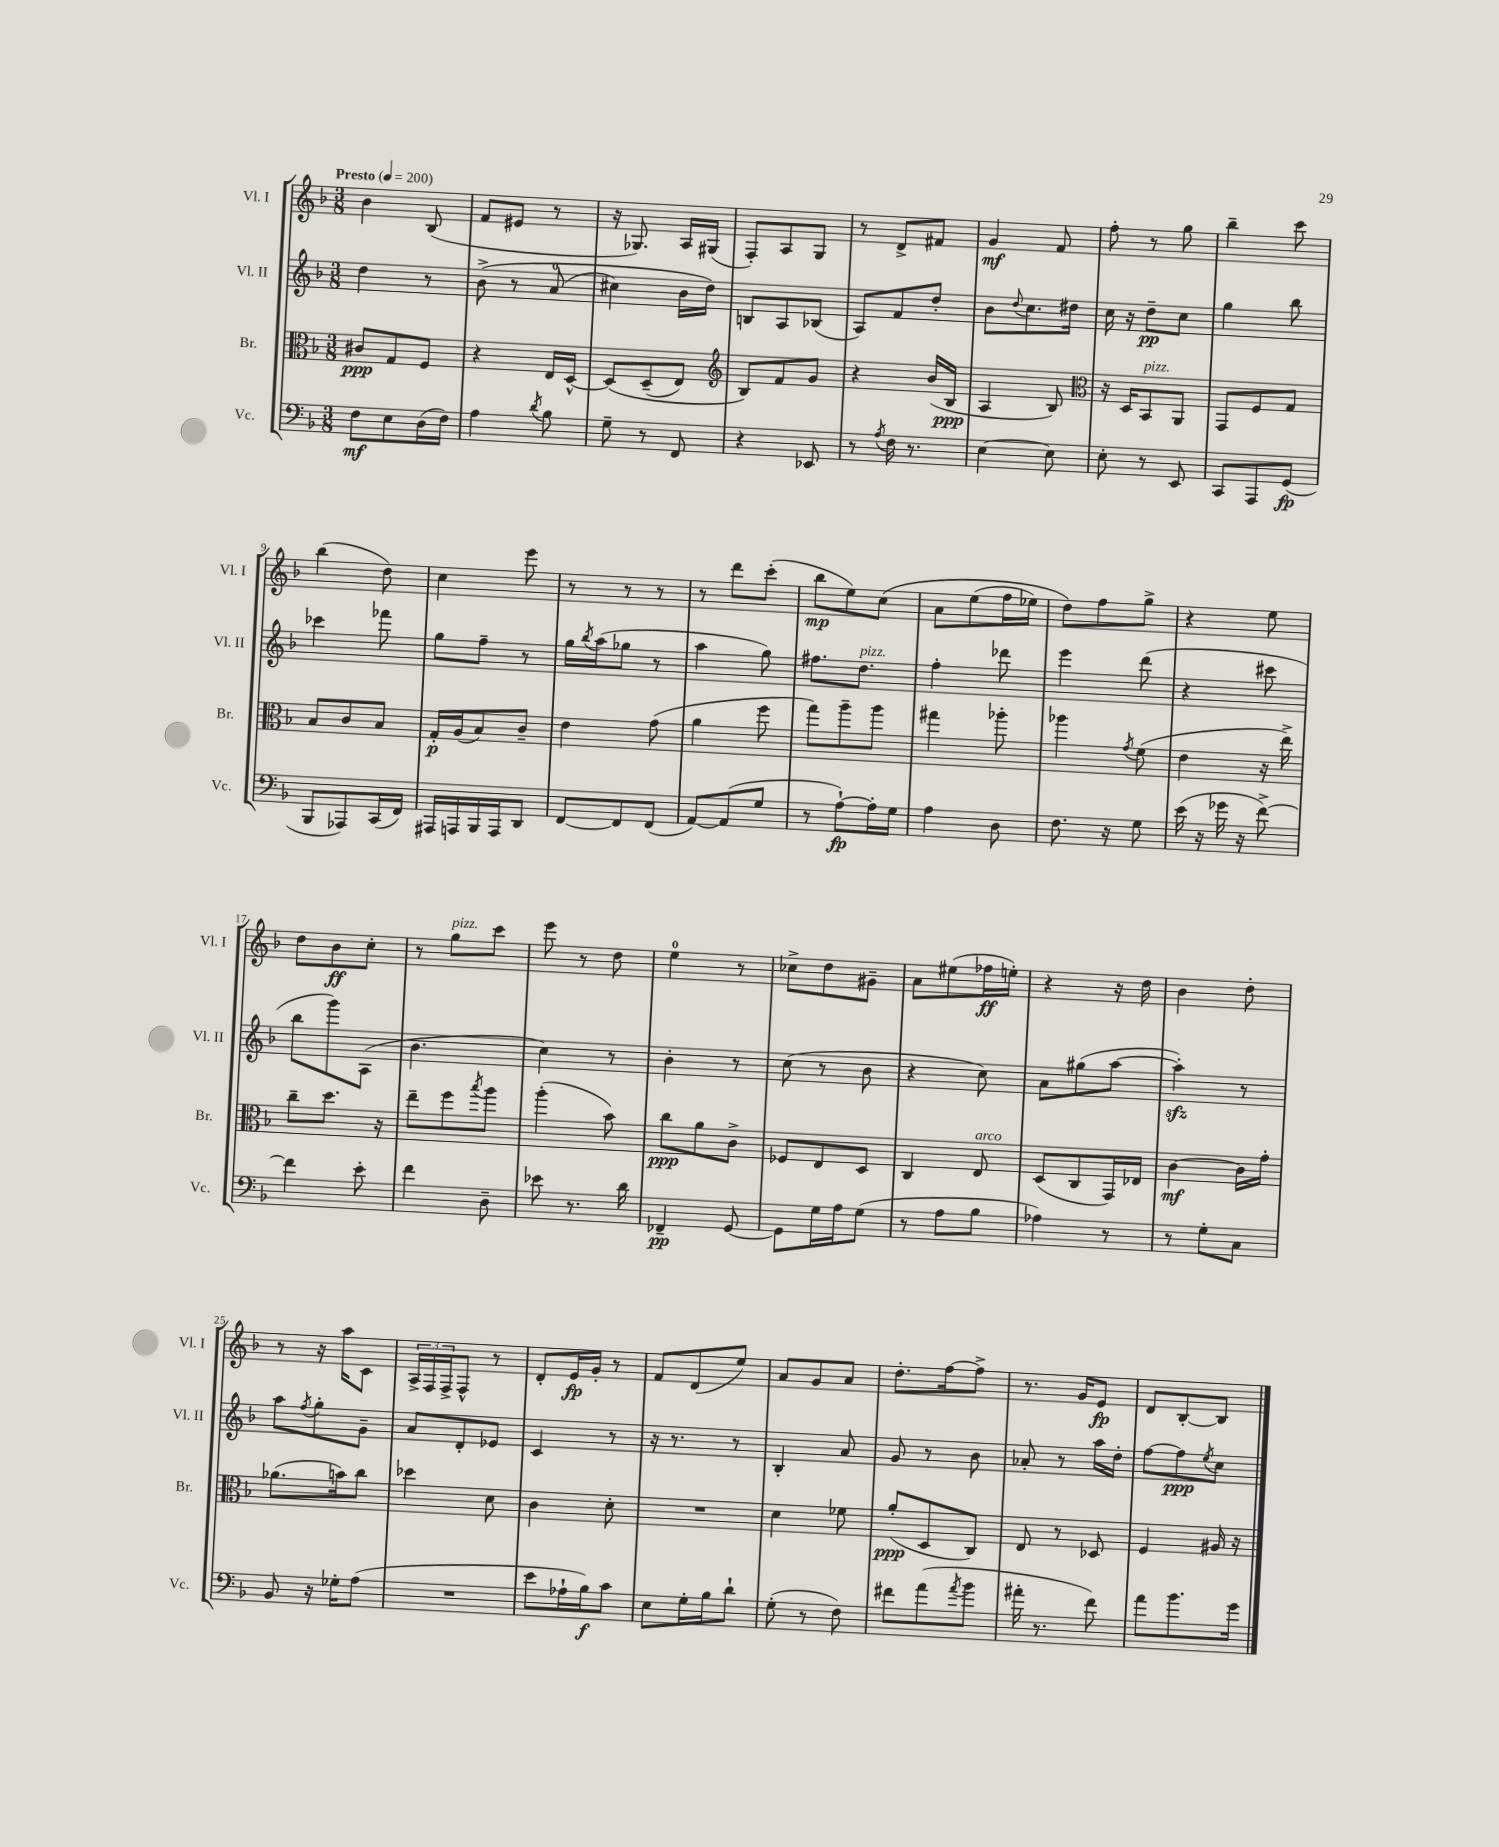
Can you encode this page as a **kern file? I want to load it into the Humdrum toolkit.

**kern	**kern	**kern	**kern
*staff4	*staff3	*staff2	*staff1
*clefF4	*clefC3	*clefG2	*clefG2
*k[b-]	*k[b-]	*k[b-]	*k[b-]
*M3/8	*M3/8	*M3/8	*M3/8
*MM200	*MM200	*MM200	*MM200
8F\L	8c#/L	4dd\	4b-\
8E\	8G/	.	.
(16D\L	8F/J	8r	(8B-/
16F\JJ)	.	.	.
=	=	=	=
4A\	4r	&(8b-^\	8f/L
.	.	8r	8e#/J
8qd/	.	.	.
8B-\	16E/LL	(8a/	8r
.	[16D^^/JJ	.	.
=	=	=	=
8G~\	&(8D/]L	4cc#\)	16r
.	.	.	8.G-/)
8r	(8D~/	.	.
8FF/	8E/J)	16b-\LL	16A/LL
.	.	16dd\JJ&)	(16G#/JJ
=	=	=	=
*	*clefG2	*	*
4r	8B-/L&)	8B/L	8F'/L)
.	8f/	8A/	8A/
8EE-/	8g/J	(8B-/J	8G/J
=	=	=	=
8r	4r	8A/L)	8r
8qA/	.	.	.
16F\	.	8f/	8d^/L
8.r	.	.	.
.	(16b-/LL	8dd'/J	8f#/J
.	16B-/JJ	.	.
=	=	=	=
[4E\	4A/	8b-\L	4g/
.	.	8qqdd/	.
.	.	8.cc\	.
8E\]	8B-/)	.	8f/
.	.	16dd#\Jk	.
=	=	=	=
*	*clefC3	*	*
8E'\	16r	16cc\	8ff'\
.	16D/LK	16r	.
8r	8BB-/	8dd~\L	8r
8EE/	8AA/J	8cc\J	8gg\
=	=	=	=
8CC/L	8GG/L	4gg\	4bb-~\
8AAA/	8F/	.	.
(8GG/J	8G/J	8bb-\	8ccc\
=	=	=	=
8BBB-/L	8B-/L	4ccc-\	(4bb-\
8AAA-/)	8c/	.	.
(16CC/L	8B-/J	8fff-\	8dd\)
16FF/JJ)	.	.	.
=	=	=	=
16AAA#/LL	16G'/LL	8gg\L	4cc\
16AAA/	(16A/J	.	.
16BBB-/	8B-/)	8ff~\J	.
16AAA/J	.	.	.
8DD/J	8c~/J	8r	8eee\
=	=	=	=
[8FF/L	4e\	16gg\LL	8r
.	.	8qbb-/	.
.	.	(16aa\J	.
8FF/]	.	8gg-\J	8r
(8FF/J	(8g\	8r	8r
=	=	=	=
[8AA/L)	4a\	4aa\	8r
(8AA/]	.	.	8ddd\L
8G/J	8ff\	8gg\)	(8ccc'\J
=	=	=	=
8r	8gg\L)	8.ff#\L	8bb-\L
[8A`\L)	8aa~\	.	8ee\)
.	.	8.dd\J	.
16A'\]L	8aa\J	.	&(8cc\J
16G\JJ	.	.	.
=	=	=	=
4A\	4gg#\	4ff'\	8a\L
.	.	.	(8ee\
8D\	8aa-'\	8ddd-\	16ff\L
.	.	.	16ee-\JJ)
=	=	=	=
8.F\	4aa-\	4eee\	8dd\L&)
.	.	.	8ff\
16r	.	.	.
.	8qg/	.	.
8G\	(8f\	(8ddd\	8gg^\J
=	=	=	=
(16e\	4e\	4r	4r
16r	.	.	.
16g-\	.	.	.
16r	.	.	.
[8f^\)	16r	8ccc#\	8ee\
.	16ee^\)	.	.
=	=	=	=
4f\]	8cc~\L	8bb-\L	8dd\L
.	8.dd\J	8ggg\)	8b-\
8e'\	.	(8A\J	8cc'\J
.	16r	.	.
=	=	=	=
4f\	8ee~\L	4.b-\	8r
.	8ff\	.	8gg\L
.	8qbb-/	.	.
8D~\	8aa\J	.	8ccc\J
=	=	=	=
8e-\	(4aa'\	4cc\)	8eee\
8.r	.	.	8r
.	8b-\)	8r	8dd\
16d\	.	.	.
=	=	=	=
4FF-~/	8cc\L	4b-'\	4ee\
.	8a\	.	.
[8GG/	8c^\J	8r	8r
=	=	=	=
8GG\]L	8F-/L	(8cc\	8cc-^\L
16G\L	8E/	8r	8dd\
16A\J	.	.	.
(8G\J	8D/J	8b-\	8g#~\J
=	=	=	=
8r	4C/	4r	8a\L
8A\L	.	.	(8ee#\
8B-\J	8E/	8cc\)	16ff-\L
.	.	.	16ee'\JJ)
=	=	=	=
4A-\)	(8D/L	8a\L	4r
.	8C/	(8gg#\	.
8r	16GG/L)	[8aa\J	16r
.	16E-/JJ	.	16dd\
=	=	=	=
8r	[4c\	4aa'\])	4b-\
8G'\L	.	.	.
8C\J	16c\]LL	8r	8dd'\
.	16g'\JJ	.	.
=	=	=	=
8BB-/	(8.a-\L	8aa\L	8r
.	.	8qff/	.
16r	.	8gg'\	16r
16G-'\LK	16b\k)	.	16aa\LK
(8A\J	8cc\J	8g~\J	8c\J
=	=	=	=
4.r	4dd-\	8a/L	24A^/LL
.	.	.	24F/
.	.	.	24F^/J
.	.	8d'/	8F^^/J
.	8d\	8e-/J	8r
=	=	=	=
8e\L	4c\	4c/	8d'/L
16A-`\L	.	.	16e/L
16B-\J)	.	.	16g'/JJ
8c\J	8d'\	8r	8r
=	=	=	=
8E\L	4.r	16r	8f/L
.	.	8.r	.
16G'\L	.	.	(8d/
16B-\J	.	.	.
8d`\J	.	8r	8ee/J)
=	=	=	=
(8G'\	4d\	4B-'/	8a/L
8r	.	.	8g/
8F\)	8f-\	8a/	8a/J
=	=	=	=
8f#\L	(8a'/L	8g/	8.dd'\L
(8a\	8D/	8r	.
.	.	.	[16ff\k
8qa/	.	.	.
8b-\J	8C/J)	8b-\	8ff^\]J
=	=	=	=
16a#'\	8E/	8a-'/	8.r
8.r	.	.	.
.	8r	8r	.
.	.	.	16g/LK
8f\)	8D-/	16aa\LL	8e/J
.	.	16dd'\JJ	.
=	=	=	=
8a\L	4F/	[8ff\L	8d/L
8.b-\	.	8ff\]	[8B-'/
.	.	8qee/	.
.	16A#/	8cc\J	8B-/]J
16g\Jk	16r	.	.
==	==	==	==
*-	*-	*-	*-
